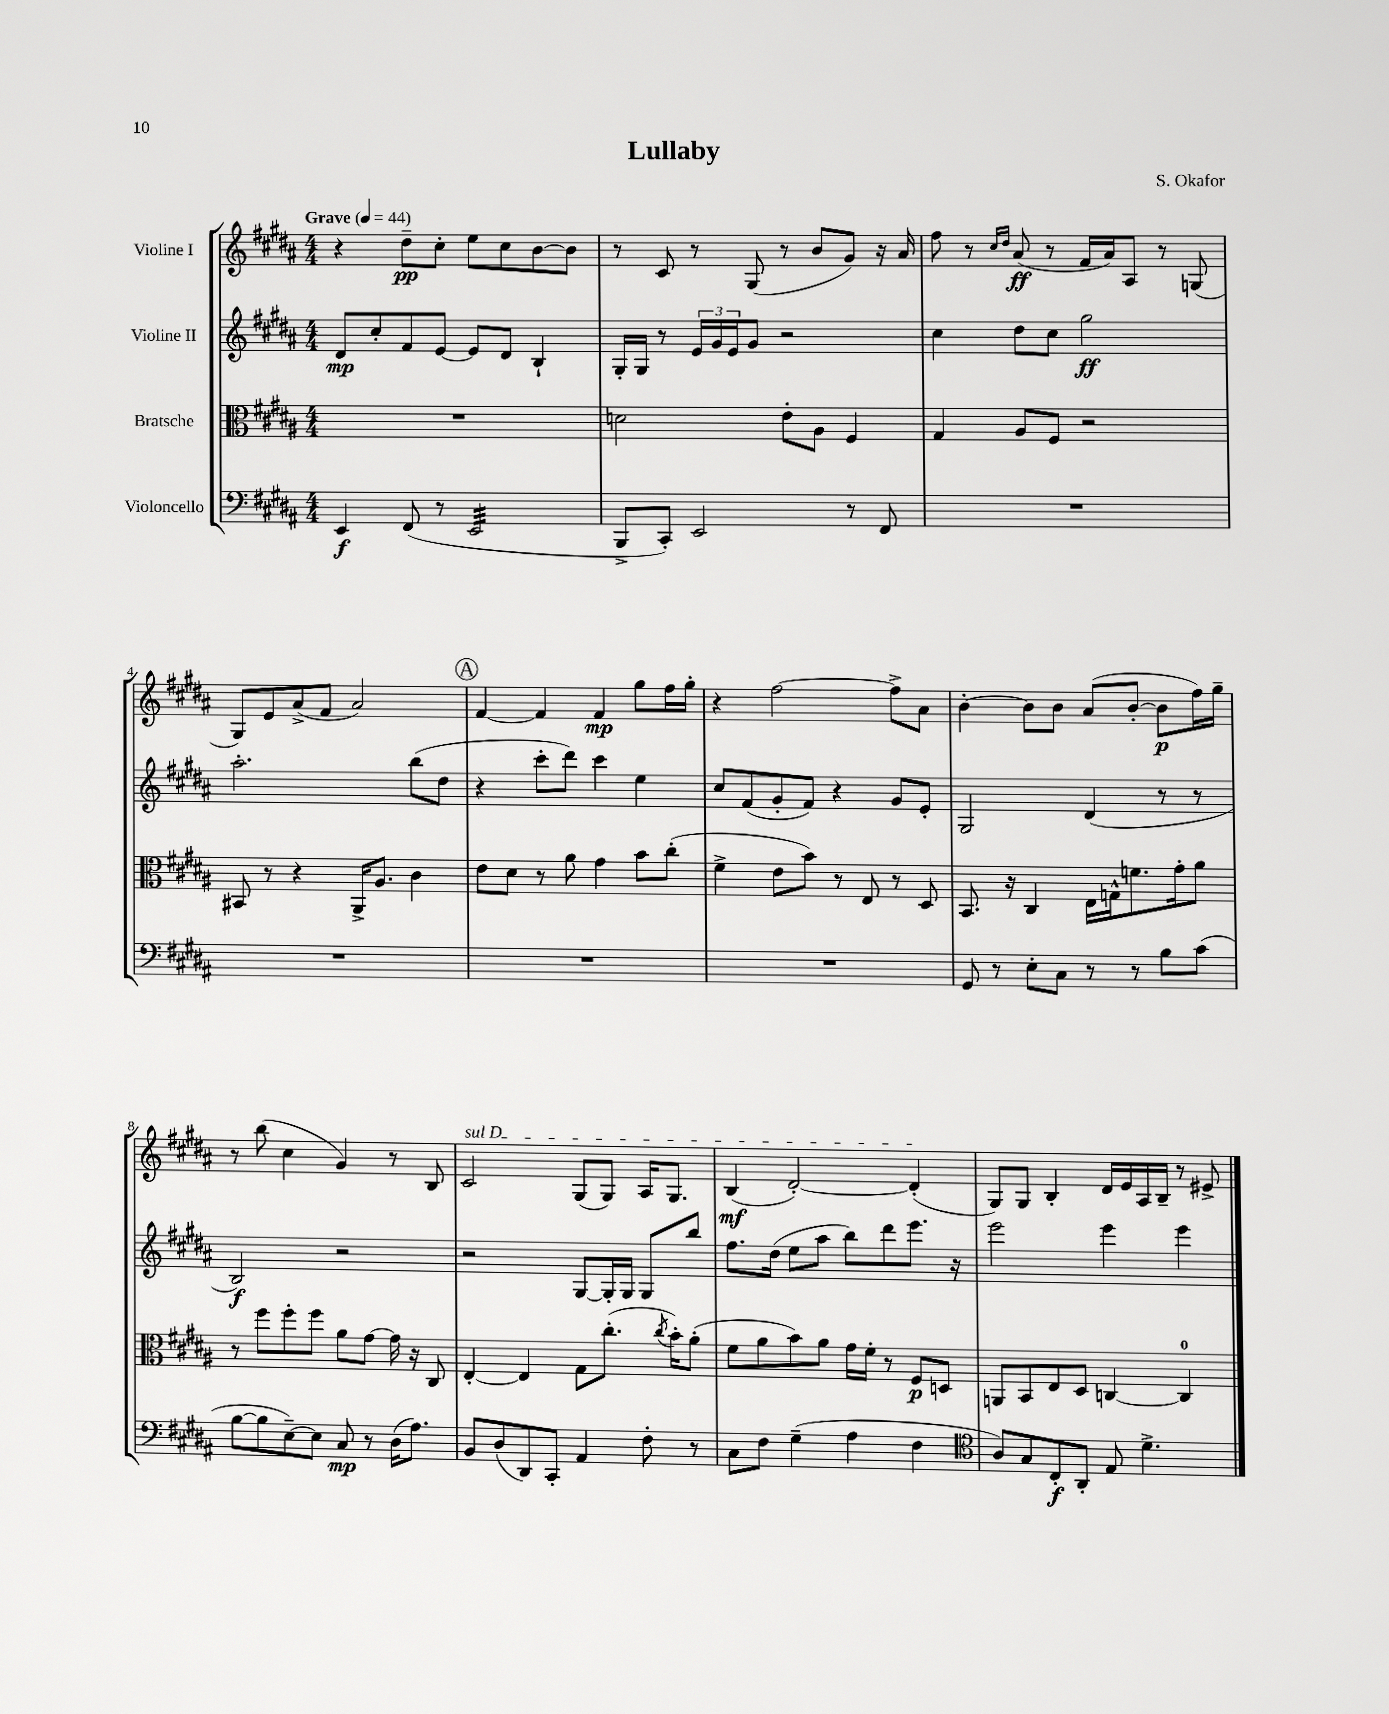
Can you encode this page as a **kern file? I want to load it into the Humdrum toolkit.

**kern	**dynam	**kern	**dynam	**kern	**dynam	**kern	**dynam
*part4	*part4	*part3	*part3	*part2	*part2	*part1	*part1
*staff4	*staff4	*staff3	*staff3	*staff2	*staff2	*staff1	*staff1
*I"Violoncello	*	*I"Bratsche	*	*I"Violine II	*	*I"Violine I	*
*clefF4	*	*clefC3	*	*clefG2	*	*clefG2	*
*k[f#c#g#d#a#]	*	*k[f#c#g#d#a#]	*	*k[f#c#g#d#a#]	*	*k[f#c#g#d#a#]	*
*M4/4	*	*M4/4	*	*M4/4	*	*M4/4	*
*MM44	*	*MM44	*	*MM44	*	*MM44	*
=1	=1	=1	=1	=1	=1	=1	=1
!	!	!	!	!	!	!LO:TX:a:B:t=Grave	!
4EE/	f	1r	.	8d#/L	mp	4r	.
.	.	.	.	8cc#'/	.	.	.
(8FF#/	.	.	.	8f#/	.	8dd#~\L	pp
8r	.	.	.	[8e/J	.	8cc#'\J	.
*tremolo	*	*	*	*	*	*	*
32EE/LLL	.	.	.	8e/L]	.	8ee\L	.
32EE/	.	.	.	.	.	.	.
32EE/	.	.	.	.	.	.	.
32EE/	.	.	.	.	.	.	.
32EE/	.	.	.	8d#/J	.	8cc#\	.
32EE/	.	.	.	.	.	.	.
32EE/	.	.	.	.	.	.	.
32EE/	.	.	.	.	.	.	.
32EE/	.	.	.	4B`/	.	[8b\	.
32EE/	.	.	.	.	.	.	.
32EE/	.	.	.	.	.	.	.
32EE/	.	.	.	.	.	.	.
32EE/	.	.	.	.	.	8b\J]	.
32EE/	.	.	.	.	.	.	.
32EE/	.	.	.	.	.	.	.
32EE/JJJ	.	.	.	.	.	.	.
*Xtremolo	*	*	*	*	*	*	*
=2	=2	=2	=2	=2	=2	=2	=2
8BBB^/L	.	2dn\	.	16G#'/LL	.	8r	.
.	.	.	.	16G#/JJ	.	.	.
8CC#'/J)	.	.	.	8r	.	8c#/	.
2EE/	.	.	.	24e/LL	.	8r	.
.	.	.	.	24g#/	.	.	.
.	.	.	.	24e/J	.	.	.
.	.	.	.	8g#/J	.	(8G#/	.
.	.	8e'\L	.	2r	.	8r	.
.	.	8A#\J	.	.	.	8b/L	.
8r	.	4F#/	.	.	.	8g#/J)	.
8FF#/	.	.	.	.	.	16r	.
.	.	.	.	.	.	16a#/	.
=3	=3	=3	=3	=3	=3	=3	=3
1r	.	4G#/	.	4cc#\	.	8ff#\	.
.	.	.	.	.	.	8r	.
.	.	.	.	.	.	16qqcc#/LL	.
.	.	.	.	.	.	16qqdd#/JJ	.
.	.	8A#/L	.	8dd#\L	.	(8a#/	ff
.	.	8F#/J	.	8cc#\J	.	8r	.
.	.	2r	.	2gg#\	ff	16f#/LL	.
.	.	.	.	.	.	16a#/J)	.
.	.	.	.	.	.	8A#/J	.
.	.	.	.	.	.	8r	.
.	.	.	.	.	.	(8Gn/	.
!!LO:LB:g=z
=4	=4	=4	=4	=4	=4	=4	=4
1r	.	8BB#X/	.	2.aa#'\	.	8G#/L)	.
.	.	8r	.	.	.	8e/	.
.	.	4r	.	.	.	(8a#^/	.
.	.	.	.	.	.	8f#/J	.
.	.	16AA#^/KL	.	.	.	2a#/)	.
.	.	8.A#/J	.	.	.	.	.
.	.	4c#\	.	(8bb\L	.	.	.
.	.	.	.	8dd#\J	.	.	.
!!LO:REH:place=s1:t=A
=5	=5	=5	=5	=5	=5	=5	=5
1r	.	8e\L	.	4r	.	[4f#/	.
.	.	8d#\J	.	.	.	.	.
.	.	8r	.	8ccc#'\L	.	4f#/]	.
.	.	8a#\	.	8ddd#\J)	.	.	.
.	.	4g#\	.	4ccc#\	.	4f#/	mp
.	.	8b\L	.	4ee\	.	8gg#\L	.
.	.	(8cc#'\J	.	.	.	16ff#\L	.
.	.	.	.	.	.	16gg#'\JJ	.
=6	=6	=6	=6	=6	=6	=6	=6
1r	.	4f#^\	.	8cc#/L	.	4r	.
.	.	.	.	(8f#/	.	.	.
.	.	8e\L	.	8g#'/	.	[2ff#\	.
.	.	8b\J)	.	8f#/J)	.	.	.
.	.	8r	.	4r	.	.	.
.	.	8E/	.	.	.	.	.
.	.	8r	.	8g#/L	.	8ff#^\L]	.
.	.	8D#/	.	8e'/J	.	8a#\J	.
=7	=7	=7	=7	=7	=7	=7	=7
8GG#/	.	8.BB/	.	2G#/	.	[4b'\	.
8r	.	.	.	.	.	.	.
.	.	16r	.	.	.	.	.
8E'\L	.	4C#/	.	.	.	8b\L]	.
8C#\J	.	.	.	.	.	8b\J	.
8r	.	16E\LL	.	(4d#/	.	(8a#/L	.
.	.	16Gn^^\J	.	.	.	.	.
8r	.	8.fn\	.	.	.	[8b'/J	.
8B\L	.	.	.	8r	.	8b\L]	p
.	.	16g#'\k	.	.	.	.	.
(8c#\J	.	8a#\J	.	8r	.	16ff#\L)	.
.	.	.	.	.	.	16gg#~\JJ	.
!!LO:LB:g=z
=8	=8	=8	=8	=8	=8	=8	=8
[8B\L	.	8r	.	2B/)	f	8r	.
8B\]	.	8ff#\L	.	.	.	(8bb\	.
[8E~\)	.	8ff#'\	.	.	.	4cc#\	.
8E\J]	.	8ff#\J	.	.	.	.	.
8C#/	mp	8a#\L	.	2r	.	4g#/)	.
8r	.	[8g#\J	.	.	.	.	.
(16D#\KL	.	16g#\]	.	.	.	8r	.
8.A#\J)	.	16r	.	.	.	.	.
.	.	8C#/	.	.	.	8B/	.
=9	=9	=9	=9	=9	=9	=9	=9
!	!	!	!	!	!	!LO:TX:a:i:t=sul D	!
8BB/L	.	[4E'/	.	2r	.	2c#/	.
(8D#/	.	.	.	.	.	.	.
8DD#/)	.	4E/]	.	.	.	.	.
8CC#'/J	.	.	.	.	.	.	.
4AA#/	.	8G#\L	.	[8G#/L	.	(8G#/L	.
.	.	(8.cc#'\J	.	16G#'/L]	.	8G#/J)	.
.	.	.	.	16G#/JJ	.	.	.
8F#'\	.	.	.	8G#/L	.	16A#/KL	.
.	.	8qcc#/	.	.	.	.	.
.	.	16b'\KL)	.	.	.	8.G#/J	.
8r	.	(8a#'\J	.	8bb/J	.	.	.
=10	=10	=10	=10	=10	=10	=10	=10
8C#\L	.	8f#\L	.	8.ff#\L	.	(4B/	mf
8F#\J	.	8a#\	.	.	.	.	.
.	.	.	.	(16dd#\Jk	.	.	.
(4G#~\	.	8b\)	.	8ee\L	.	[2d#'/)	.
.	.	8a#\J	.	8aa#\J	.	.	.
4A#\	.	16g#\LL	.	8bb\L)	.	.	.
.	.	16f#'\JJ	.	.	.	.	.
.	.	8r	.	8ddd#\	.	.	.
4F#\	.	8F#/L	p	8.eee\J	.	(4d#'/]	.
.	.	8Dn/J	.	.	.	.	.
.	.	.	.	16r	.	.	.
=11	=11	=11	=11	=11	=11	=11	=11
*clefC4	*	*	*	*	*	*	*
8A#/L)	.	8AAn/L	.	2eee\	.	8G#/L)	.
8G#/	.	8BB/	.	.	.	8G#/J	.
8C#'/	f	8E/	.	.	.	4B'/	.
8AA#'/J	.	8D#/J	.	.	.	.	.
8E/	.	[4Cn/	.	4eee\	.	16d#/LL	.
.	.	.	.	.	.	16e/	.
4.d#^\	.	.	.	.	.	16A#/	.
.	.	.	.	.	.	16B~/JJ	.
.	.	4C/]	.	4eee\	.	8r	.
.	.	.	.	.	.	8e#X^/	.
==	==	==	==	==	==	==	==
*-	*-	*-	*-	*-	*-	*-	*-
